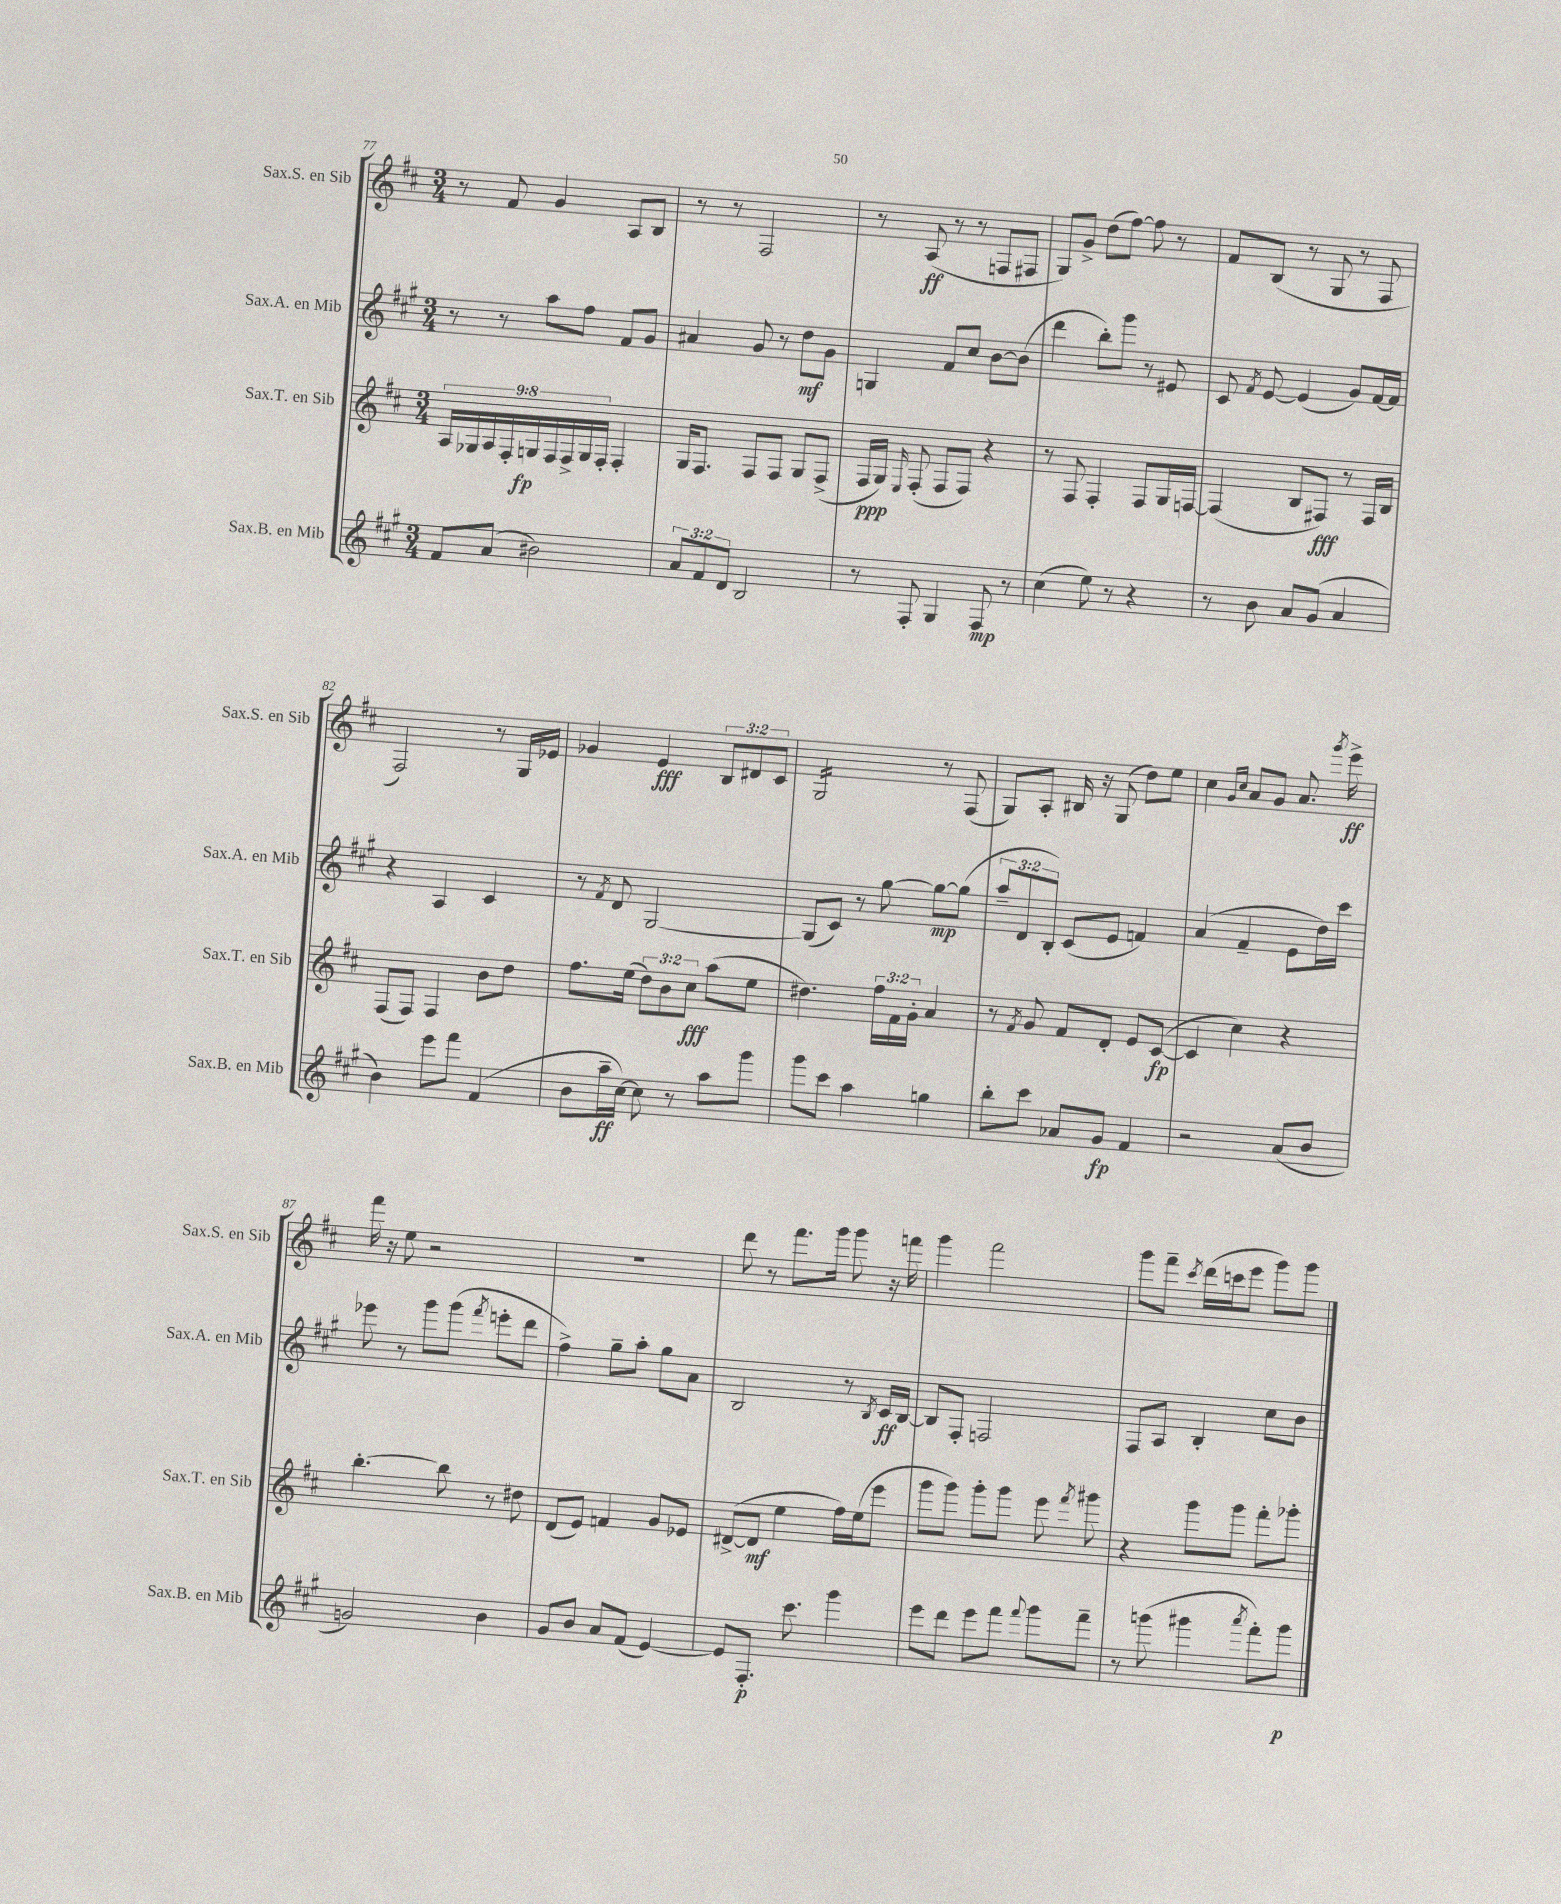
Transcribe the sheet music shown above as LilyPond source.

<<
\new StaffGroup <<
\new Staff = "s0" \with { instrumentName = "Sax.S. en Sib" shortInstrumentName = "Sax.S. en Sib" } {
    \clef treble \key d \major \numericTimeSignature \time 3/4 \override Staff.TupletNumber.text = #tuplet-number::calc-fraction-text
    \autoBeamOff r8 fis'8 g'4 a8[ b8] |
    r8 r8 fis2 |
    r8 a8\ff( r8 r8 f8[ fis8] |
    g8[) g'8]-> d''8[( fis''8]~) fis''8 r8 |
    fis'8[ b8]( r8 g8 r8 fis8 |
    fis2) r8 g16[ ees'16] |
    ges'4 e'4\fff \tuplet 3/2 { b8[ dis'8 cis'8] } |
    g2:16 r8 fis8( |
    g8[) a8]-. bis16 r16 g8( d''8[) e''8] |
    cis''4 \grace { g'16[ cis''16] } a'8[ g'8] a'8. \acciaccatura { g'''8 } e'''16->\ff |
    fis'''16 r16 e''8 r2 |
    R2. |
    d'''8 r8 fis'''8.[ g'''16] g'''8 r16 f'''16 |
    g'''4 fis'''2 |
    g'''8[ fis'''8]-- \acciaccatura { cis'''8 } d'''16[( c'''16 e'''8] g'''8[) g'''8] \bar "|." |
}
\new Staff = "s1" \with { instrumentName = "Sax.A. en Mib" shortInstrumentName = "Sax.A. en Mib" } {
    \clef treble \key a \major \numericTimeSignature \time 3/4 \override Staff.TupletNumber.text = #tuplet-number::calc-fraction-text
    \autoBeamOff r8 r8 a''8[ fis''8] fis'8[ gis'8] |
    ais'4 gis'8 r8 d''8[\mf gis'8] |
    g4 fis'8[ cis''8] b'8[~ b'8]( |
    d'''4 b''8[-.) gis'''8] r8 eis'8 |
    cis'8 \acciaccatura { fis'8 } e'8~ e'4( gis'8[) fis'16~ fis'16] |
    r4 a4 cis'4 |
    r8 \acciaccatura { fis'8 } d'8 gis2~ |
    gis8[( cis'8]) r8 gis''8~ gis''8[~\mp gis''8]( |
    \tuplet 3/2 { a''8[-- d'8 b8]-.) } cis'8[( e'8] f'4) |
    a'4( fis'4-- e'8[ d''16) cis'''16] |
    ees'''8 r8 gis'''8[ gis'''8]( \acciaccatura { fis'''8 } e'''8[-. d'''8] |
    fis''4->) gis''8[-- a''8]-. gis''8[ a'8] |
    b2 r8 \acciaccatura { b8 } cis'16[\ff b16]~ |
    b8[ fis8]-. f2 |
    fis8[ a8] b4-. cis''8[ b'8] \bar "|." |
}
\new Staff = "s2" \with { instrumentName = "Sax.T. en Sib" shortInstrumentName = "Sax.T. en Sib" } {
    \clef treble \key d \major \numericTimeSignature \time 3/4 \override Staff.TupletNumber.text = #tuplet-number::calc-fraction-text
    \autoBeamOff \tuplet 9/8 { a16[ ges16 a16 fis16-. g16\fp fis16 fis16-> g16 fis16]-. } fis4-. |
    g16[ fis8.] fis8[ fis8] g8[ fis8]->( |
    fis16[\ppp g16]) \grace { e16 } fis8-.( fis8[ fis8]) r4 |
    r8 fis8 fis4-. fis8[ g16 f16]~ |
    f4( b8[ fis8]\fff) r8 fis16[ b16] |
    fis8[( fis8]) fis4 b'8[ d''8] |
    fis''8.[ e''16]( \tuplet 3/2 { d''8[) b'8 cis''8]\fff } a''8[( e''8] |
    dis''4.) \tuplet 3/2 { fis''16[ fis'16 g'16]-. } a'4 |
    r8 \acciaccatura { fis'8 } g'8 fis'8[ d'8]-. e'8[ cis'8]~\fp( |
    cis'4 cis''4) r4 |
    b''4.~-. b''8 r8 dis''8 |
    d'8[( e'8]) f'4 g'8[ ees'8] |
    dis'8[~->( dis'8]\mf e''4 fis''16[) e''16( e'''8] |
    g'''8[ g'''8]) g'''8[-. g'''8] e'''8 \acciaccatura { fis'''8 } gis'''8 |
    r4 g'''8[ g'''8] fis'''8[-. ges'''8]-. \bar "|." |
}
\new Staff = "s3" \with { instrumentName = "Sax.B. en Mib" shortInstrumentName = "Sax.B. en Mib" } {
    \clef treble \key a \major \numericTimeSignature \time 3/4 \override Staff.TupletNumber.text = #tuplet-number::calc-fraction-text
    \autoBeamOff fis'8[ a'8]( bis'2) |
    \tuplet 3/2 { a'8[ fis'8 d'8] } b2 |
    r8 fis8-. gis4 fis8\mp r8 |
    cis''4( e''8) r8 r4 |
    r8 b'8 a'8[ gis'8]( a'4 |
    b'4) e'''8[ fis'''8] fis'4( |
    b'8[ a''16--\ff cis''16]~) cis''8 r8 a''8[ gis'''8] |
    gis'''8[ cis'''8] a''4 g''4 |
    b''8[-. cis'''8] aes'8[ gis'8]\fp fis'4 |
    r2 a'8[( b'8] |
    g'2) b'4 |
    gis'8[ b'8] a'8[ fis'8]( e'4~) |
    e'8[ fis8.]-.\p cis'''8. gis'''4 |
    e'''8[ d'''8] e'''8[ fis'''8] \appoggiatura { fis'''8 } gis'''8[ fis'''8]-- |
    r8 g'''8( gis'''4 \acciaccatura { a'''8 } fis'''8[-.) gis'''8]\p \bar "|." |
}
>>
>>
\layout { \context { \Score currentBarNumber = #77 } }
